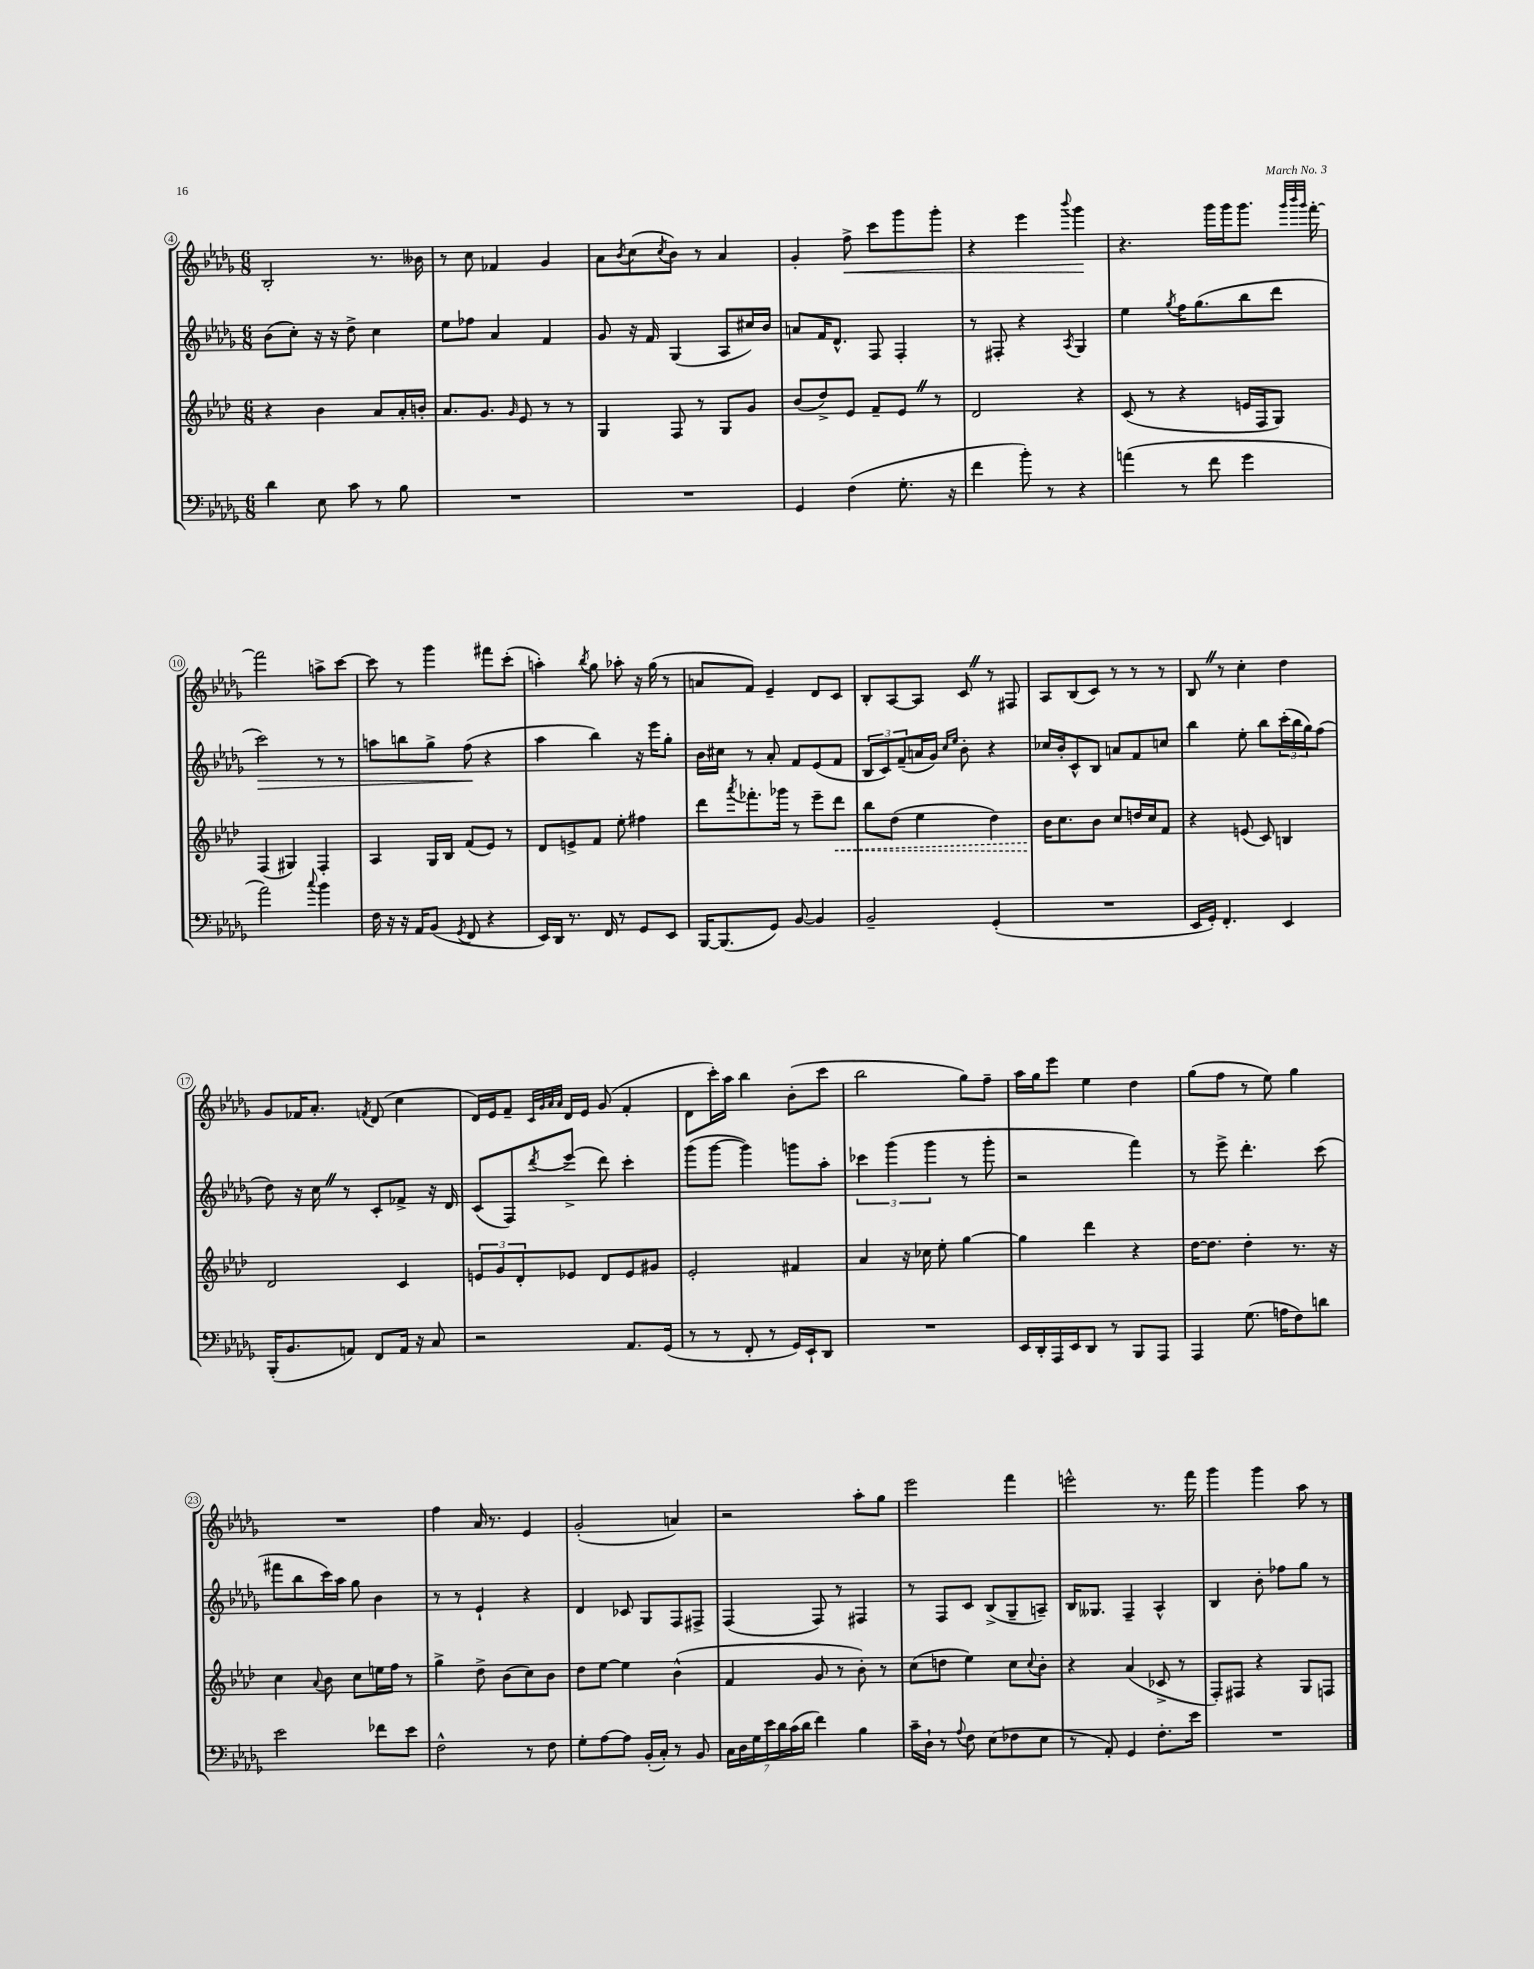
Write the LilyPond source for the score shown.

<<
\new StaffGroup <<
\new Staff = "s0" {
    \clef treble \key des \major \numericTimeSignature \time 6/8
    bes2-. r8. beses'16 |
    r8 c''8 fes'4 ges'4 |
    aes'8 \acciaccatura { bes'8 } c''8( \acciaccatura { c''8 } bes'8) r8 aes'4 |
    ges'4-. f''8->\< c'''8 ges'''8 ges'''8-. |
    r4 ees'''4 \appoggiatura { bes'''8 } ges'''4\! |
    r4. ges'''16 ges'''16 ges'''8. \grace { ges'''32 bes'''32 ges'''32 } f'''16~-. |
    f'''2 a''8-> c'''8~ |
    c'''8 r8 ges'''4 fis'''8 c'''8-.( |
    a''4-.) \acciaccatura { bes''8 } ges''8 aes''8-. r16 ges''16( r8 |
    a'8 f'8) ees'4-- des'8 c'8 |
    bes8-. aes8~ aes8 c'8 \once \override BreathingSign.text = \markup { \musicglyph "scripts.caesura.straight" } \breathe r8 fis8 |
    aes8 bes8( c'8) r8 r8 r8 |
    bes8 \once \override BreathingSign.text = \markup { \musicglyph "scripts.caesura.straight" } \breathe r8 c''4-. des''4 |
    ges'8 fes'16 aes'8.-. \acciaccatura { f'8 } des'8( c''4 |
    des'16) ees'16 f'8-- \grace { c'32 ges'32 aes'32 aes'32 } des'16 ees'16 ges'8( f'4-. |
    des'8 c'''16-.) aes''16 bes''4 bes'8-.( c'''8 |
    bes''2 ges''8) f''8-- |
    aes''16 ges''16 ees'''8 ees''4 des''4 |
    ges''8( f''8 r8 ees''8) ges''4 |
    R2. |
    f''4 aes'16 r8. ees'4 |
    ges'2-.( a'4) |
    r2 aes''8-. ges''8 |
    ees'''2 f'''4 |
    e'''2-^ r8. f'''16 |
    ges'''4 ges'''4 aes''8 r8 \bar "|." |
}
\new Staff = "s1" {
    \clef treble \key des \major \numericTimeSignature \time 6/8
    bes'8( c''8-.) r16 r16 des''8-> c''4 |
    ees''8 fes''8 aes'4 f'4 |
    ges'8 r16 f'16 ges4( aes8 cis''16) bes'16 |
    a'8 f'16 des'8.-^ f8 f4-. |
    r8 fis8-. r4 \acciaccatura { aes8 } ges4 |
    ees''4 \acciaccatura { ges''8 } f''16 ges''8.( bes''8 des'''8 |
    c'''2\>) r8 r8 |
    a''8 b''8 ges''8-> f''8\!( r4 |
    aes''4 bes''4) r16 ees'''16 ges''8-. |
    bes'16 cis''16 r8 aes'8-. f'8 ees'8( f'8 |
    \tuplet 3/2 { bes8 c'8) f'8--( } a'16 ges'16) \grace { c''16 ees''16 } bes'8-. r4 |
    ces''16 bes'16-. c'8-^ bes8 a'8 f'8 c''8 |
    bes''4 ees''8-. bes''8 \tuplet 3/2 { c'''16-.( bes''16 ges''16) } f''8( |
    des''8) r16 c''16 \once \override BreathingSign.text = \markup { \musicglyph "scripts.caesura.straight" } \breathe r8 c'8-. fes'8-> r16 des'16 |
    c'8( f8) \acciaccatura { des'''8 } ees'''8->( des'''8) c'''4-. |
    ges'''8( ges'''8~ ges'''4) g'''8 aes''8-. |
    \tuplet 3/2 { ces'''4 ges'''4( ges'''4 } r8 ges'''8-. |
    r2 f'''4) |
    r8 ees'''8-> des'''4.-. c'''8( |
    fis'''8 bes''8 c'''16) aes''16 ges''8 bes'4 |
    r8 r8 ees'4-! r4 |
    des'4 ces'8 ges8 f8 fis8-> |
    f4( f8) r8 fis4 |
    r8 f8 c'8 bes8->( ges8-- a8--) |
    bes16 geses8. f4-- aes4-^ |
    bes4 bes'8-. fes''8 ges''8 r8 \bar "|." |
}
\new Staff = "s2" {
    \clef treble \key aes \major \numericTimeSignature \time 6/8
    r4 bes'4 aes'8 aes'16-. b'16-. |
    aes'8. g'8. \grace { g'16 } ees'8 r8 r8 |
    g4 f8 r8 g8 g'8 |
    bes'8( des''8->) ees'8 f'8-- ees'8 \once \override BreathingSign.text = \markup { \musicglyph "scripts.caesura.straight" } \breathe r8 |
    des'2 r4 |
    c'8( r8 r4 e'16 f16 g8) |
    f4( gis4) f4-. |
    aes4 g16 bes16 f'8( ees'8) r8 |
    des'8 e'8-> f'8 ees''8-. fis''4 |
    des'''8 \acciaccatura { aes'''8 } fes'''8.-. ges'''16 r8 ees'''8-- \once \override Hairpin.style = #'dashed-line des'''8\< |
    bes''8 des''8( ees''4 des''4) |
    bes'16\! c''8. bes'8 c''8 d''16 c''16 f'8 |
    r4 e'8( c'8) b4 |
    des'2 c'4 |
    \tuplet 3/2 { e'8 g'8 des'8-. } ees'8 des'8 ees'8 gis'8 |
    ees'2-. fis'4 |
    aes'4 r16 ces''16 ees''8-. g''4~ |
    g''4 des'''4 r4 |
    des''16~ des''8. des''4-. r8. r16 |
    c''4 \appoggiatura { aes'8 } bes'8 c''8 e''16 f''16 r8 |
    g''4-> des''8-> bes'8( c''8) bes'8 |
    des''8 ees''8~ ees''4 bes'4-^( |
    f'4 g'8 r8 bes'8-.) r8 |
    c''8( d''8 ees''4) c''8 \appoggiatura { c''8 } bes'8-. |
    r4 aes'4( ces'8-> r8 |
    f8-.) fis8 r4 g8 f8 \bar "|." |
}
\new Staff = "s3" {
    \clef bass \key des \major \numericTimeSignature \time 6/8
    des'4 ees8 c'8 r8 bes8 |
    R2. |
    R2. |
    ges,4 f4( ges8.-. r16 |
    f'4 bes'8-.) r8 r4 |
    a'4( r8 f'8 ges'4 |
    aes'2) \appoggiatura { c''8 } bes'4 |
    f16 r16 r16 aes,16 bes,8( \acciaccatura { ges,8 } f,8 r4 |
    ees,16) des,16 r8. f,16 r8 ges,8 ees,8 |
    bes,,16~ bes,,8.( ges,8) bes,8~ bes,4 |
    bes,2-- ges,4-.( |
    R2. |
    ees,16 ges,16-.) f,4.-. ees,4 |
    bes,,16-.( bes,8. a,8) f,8 a,16 r16 c8 |
    r2 aes,8. ges,16( |
    r8 r8 f,8-. r8 ges,16) ees,16-! des,8 |
    R2. |
    ees,16 des,16-. aes,,16 ees,16 des,8 r8 bes,,8 aes,,8 |
    aes,,4 ges8.( a16 f8) d'8 |
    ees'2 fes'8 ees'8 |
    f2-^ r8 f8 |
    ges8-. aes8~ aes8 bes,16-.( c16-.) r8 bes,8 |
    \tuplet 7/4 { c16 des16 ges16 ees'16 des'16 c'16( des'16 } f'4) bes4 |
    c'16-- des16-! r8 \appoggiatura { aes8 } f8 ees8( fes8 ees8 |
    r8 aes,8-.) ges,4 f8.-. ees'16 |
    R2. \bar "|." |
}
>>
>>
\layout { \context { \Score currentBarNumber = #4 \override BarNumber.stencil = #(make-stencil-circler 0.1 0.3 ly:text-interface::print) } }
